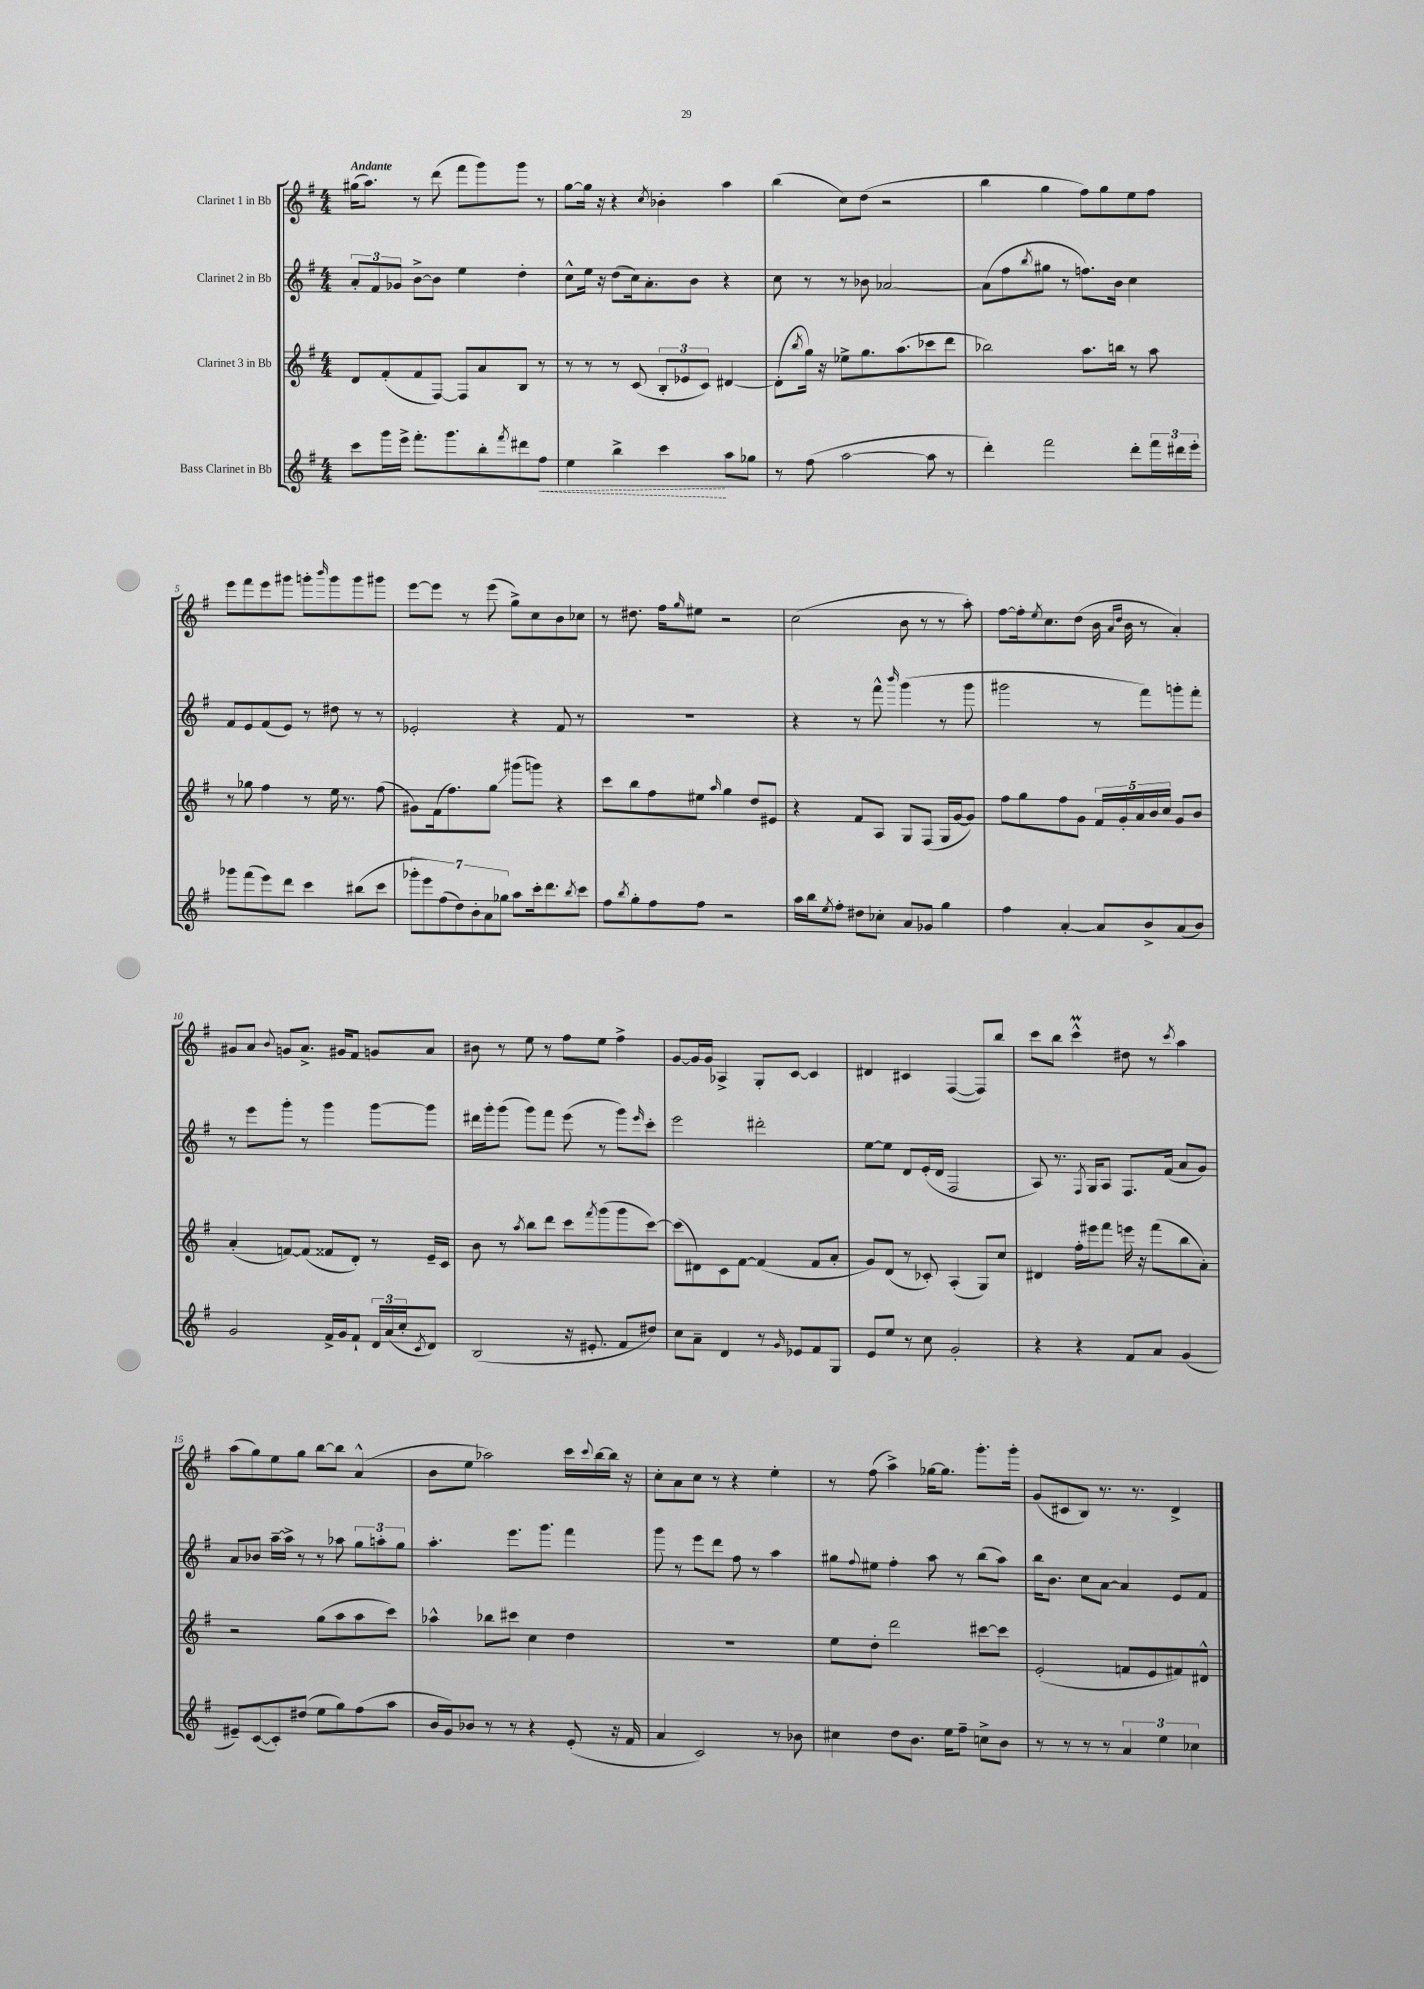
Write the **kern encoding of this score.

**kern	**kern	**kern	**kern
*staff4	*staff3	*staff2	*staff1
*clefG2	*clefG2	*clefG2	*clefG2
*k[f#]	*k[f#]	*k[f#]	*k[f#]
*M4/4	*M4/4	*M4/4	*M4/4
8ccc	8d	12a'	(16gg#
.	.	.	8.aa)
.	.	12f#	.
16ggg	(8f#'	.	.
.	.	12g-	.
16eee^	.	.	.
8.fff#'	8f#	[8b^	8r
.	[8F#)	8b]	(8ddd
8.ggg	.	.	.
.	8F#]	4ee	8fff#
8bb'	8a	.	8ggg)
8qfff#	.	.	.
8ddd#	8B	4dd'	8ggg
8ff#	8r	.	8r
=	=	=	=
4ee	8r	8cc^^	[8gg
.	8r	16ee	16gg]
.	.	16r	16r
4bb^	8r	(8dd	4r
.	(8c	16cc)	.
.	.	8.a'	.
.	.	.	8qcc
4ccc	12B'	.	4b-'
.	12e-	.	.
.	.	8b	.
.	12c)	.	.
8aa	[4d#	4r	4aa
8gg-	.	.	.
=	=	=	=
8r	(8d#']	8cc	(4bb
.	8qbb	.	.
(8ff#	16gg)	8r	.
.	16r	.	.
[2aa	8ee-^	8r	8cc)
.	8.gg	8b-	(8dd
.	.	[2a-	2r
.	(8.aa	.	.
8aa]	8ccc-	.	.
8r	8ddd	.	.
=	=	=	=
4ddd')	2bb-)	(8a-]	4bb
.	.	8ff#	.
.	.	8qbb	.
2fff#	.	8gg#	4gg
.	.	8r	.
.	8.aa	8.ff)	8ff#)
.	.	.	8gg
.	16bb	16b	.
8ddd'	8r	4cc	8ee
24fff#	8aa	.	8ff#
24ddd#	.	.	.
24eee'	.	.	.
=	=	=	=
8ggg-	8r	8f#	8eee
(8fff#	8gg-	8e	8fff#
8eee)	4ff#	(8f#	8eee
8ddd	.	8e)	8ggg#
4ccc	8r	8r	8ggg'
.	.	.	16qqbbb
.	16ee	8dd#	8ggg
.	8.r	.	.
(8bb#	.	8r	8ggg
8ccc	(8ff#	8r	8ggg#
=	=	=	=
14ggg-'	8g#)	2e-'	[8eee
14eee)	.	.	.
.	(16f#	.	8eee]
(14ff#	.	.	.
.	8.ff#)	.	.
14dd)	.	.	.
.	.	.	8r
14b'	.	.	.
14a	.	.	.
.	8gg	.	(8eee
14gg-	.	.	.
8aa	(8ggg#	4r	8gg^)
16ccc'	8ggg)	.	8cc
8.ddd	.	.	.
.	4r	8f#	8b
8qbb	.	.	.
8ccc	.	8r	8cc-
=	=	=	=
8ff#	8ccc	1r	8r
8qbb	.	.	.
8gg'	8bb	.	8.dd#
8ff#	8ff#	.	.
.	.	.	16ff#
.	.	.	16qqgg
8ff#	8ee#	.	8ee#
.	16qqaa	.	.
2r	4gg	.	2r
.	8dd	.	.
.	8e#	.	.
=	=	=	=
16aa	4r	4r	(2cc
16bb	.	.	.
8qee	.	.	.
8ff#'	.	.	.
8dd#	8f#	8r	.
8cc-'	8A	8fff#^^	.
.	.	16qqbbb	.
8a	8G	(4ggg	8b
8g-	(8F#	.	8r
4gg	16G	8r	8r
.	[16g	.	.
.	8g])	8ggg	8aa')
=	=	=	=
4ff#	8ff#	2ggg#	[8ff#
.	8gg	.	16ff#']
.	.	.	8qee
.	.	.	8.cc
[4a'	8ff#	.	.
.	8g	.	(8dd
8a]	20f#	8r	16b
.	20g'	.	.
.	.	.	16qqa
.	.	.	16qqdd
.	.	.	16b
.	20a	.	.
8b^	.	8fff#)	8r
.	20b	.	.
.	20cc	.	.
(8a	8g	8ggg'	4a')
8b)	8b	8fff#'	.
=	=	=	=
2g	(4a'	8r	8g#
.	.	8eee	8a
.	.	.	8qqb
.	[8f)	8ggg'	8g
.	(8f]	8r	8.a^
16f#^	8f##	4ggg	.
16g	.	.	16g#
8f#`	8d')	.	8f#
24d	8r	[8ggg	8g
(24a	.	.	.
24cc'	.	.	.
8qc	.	.	.
8d)	16e~	8ggg]	8a
.	16c	.	.
=	=	=	=
(2B	8b	16ddd#	8b#
.	.	16ggg'	.
.	8r	(8ggg	8r
.	8qaa	.	.
.	8bb	8ggg)	8ee
.	8ddd	8fff#	8r
16r	8ccc	(8eee	8ff#
8.e#'	.	.	.
.	8qfff#	.	.
.	(8ggg	8r	8ee
8f#	8ggg	8ggg)	4ff#^
.	.	16qqeee	.
8dd#)	[8ccc)	8ccc'	.
=	=	=	=
8cc	(8ccc]	2eee	[8g
8a~	8d#)	.	16g]
.	.	.	16g
4d	8c	.	4A-^
.	[8f#	.	.
8r	(4f#]	2ddd#'	8G'
16qqg	.	.	.
8e-	.	.	[8c
8f#	8f#	.	4c]
8G	8a'	.	.
=	=	=	=
8e	8g)	[8ee	4d#
8ee	(8d	8ee]	.
8r	8r	8d	4c#
8cc	8c-')	(16e'	.
.	.	16d	.
2g'	(4A'	2F#	([4F#
.	8G)	.	8F#])
.	8cc	.	8bb
=	=	=	=
4r	4d#	8A)	8ccc
.	.	8.r	8bb
4r	16ff#'	.	4ccc^^
.	.	8qF#	.
.	16eee#	16G	.
.	8fff#	8A	.
8f#	16eee	8.F#	8dd#
.	16r	.	.
8a	(8fff#	.	8r
.	.	(16f#	.
.	.	.	8qccc
(4g	8bb	8a	4aa
.	8a')	8g)	.
=	=	=	=
8e#~)	2r	8a	(8aa
([8c	.	8b-	8gg)
8c'])	.	[16aa~	8ee
.	.	16aa^]	.
(8dd#	.	8r	8gg
8ee	(8gg	8r	[8bb
8gg)	8aa	8aa-	8bb]
(8ff#	8aa	12gg	(4a^^
.	.	12aa'	.
8aa	8ccc)	.	.
.	.	12gg	.
=	=	=	=
16b	4aa-^^	4.aa'	8b
16g)	.	.	.
8b-	.	.	8ee
8r	8bb-	.	2aa-)
8r	8ccc#	8.eee	.
4r	4cc	.	.
.	.	8.ggg	.
(8e'	4dd	4fff#	16ccc
.	.	.	8qqccc
.	.	.	[16bb
16r	.	.	16bb]
16f#	.	.	16r
=	=	=	=
4a	1r	8ggg	8cc'
.	.	8r	8a
2c)	.	8eee	8cc
.	.	8ddd	8r
.	.	8ff#	4r
.	.	8r	.
8r	.	4aa	4ee'
8b-	.	.	.
=	=	=	=
4cc#	8ee	8gg#	8r
.	.	8qqff#	.
.	8dd'	8ee#	(8ff#
8dd	2ddd	4ff#'	4aa^)
8.b	.	.	.
.	.	8aa	[16gg-
16ee	.	.	8.gg-]
8ff#~	.	8r	.
8cc^	[8ccc#	(8bb	8.ggg'
8b	8ccc#]	8aa)	.
.	.	.	16ggg'
=	=	=	=
8r	(2e'	16bb	(8g
.	.	8.b	.
8r	.	.	8c#
8r	.	8cc	8B)
8r	.	[8a	8.r
6a	8f	4a]	.
.	.	.	8.r
.	8e	.	.
6ee	.	.	.
.	8f#)	8e	4d^
6cc-	.	.	.
.	8d#^^	8f#	.
==	==	==	==
*-	*-	*-	*-
